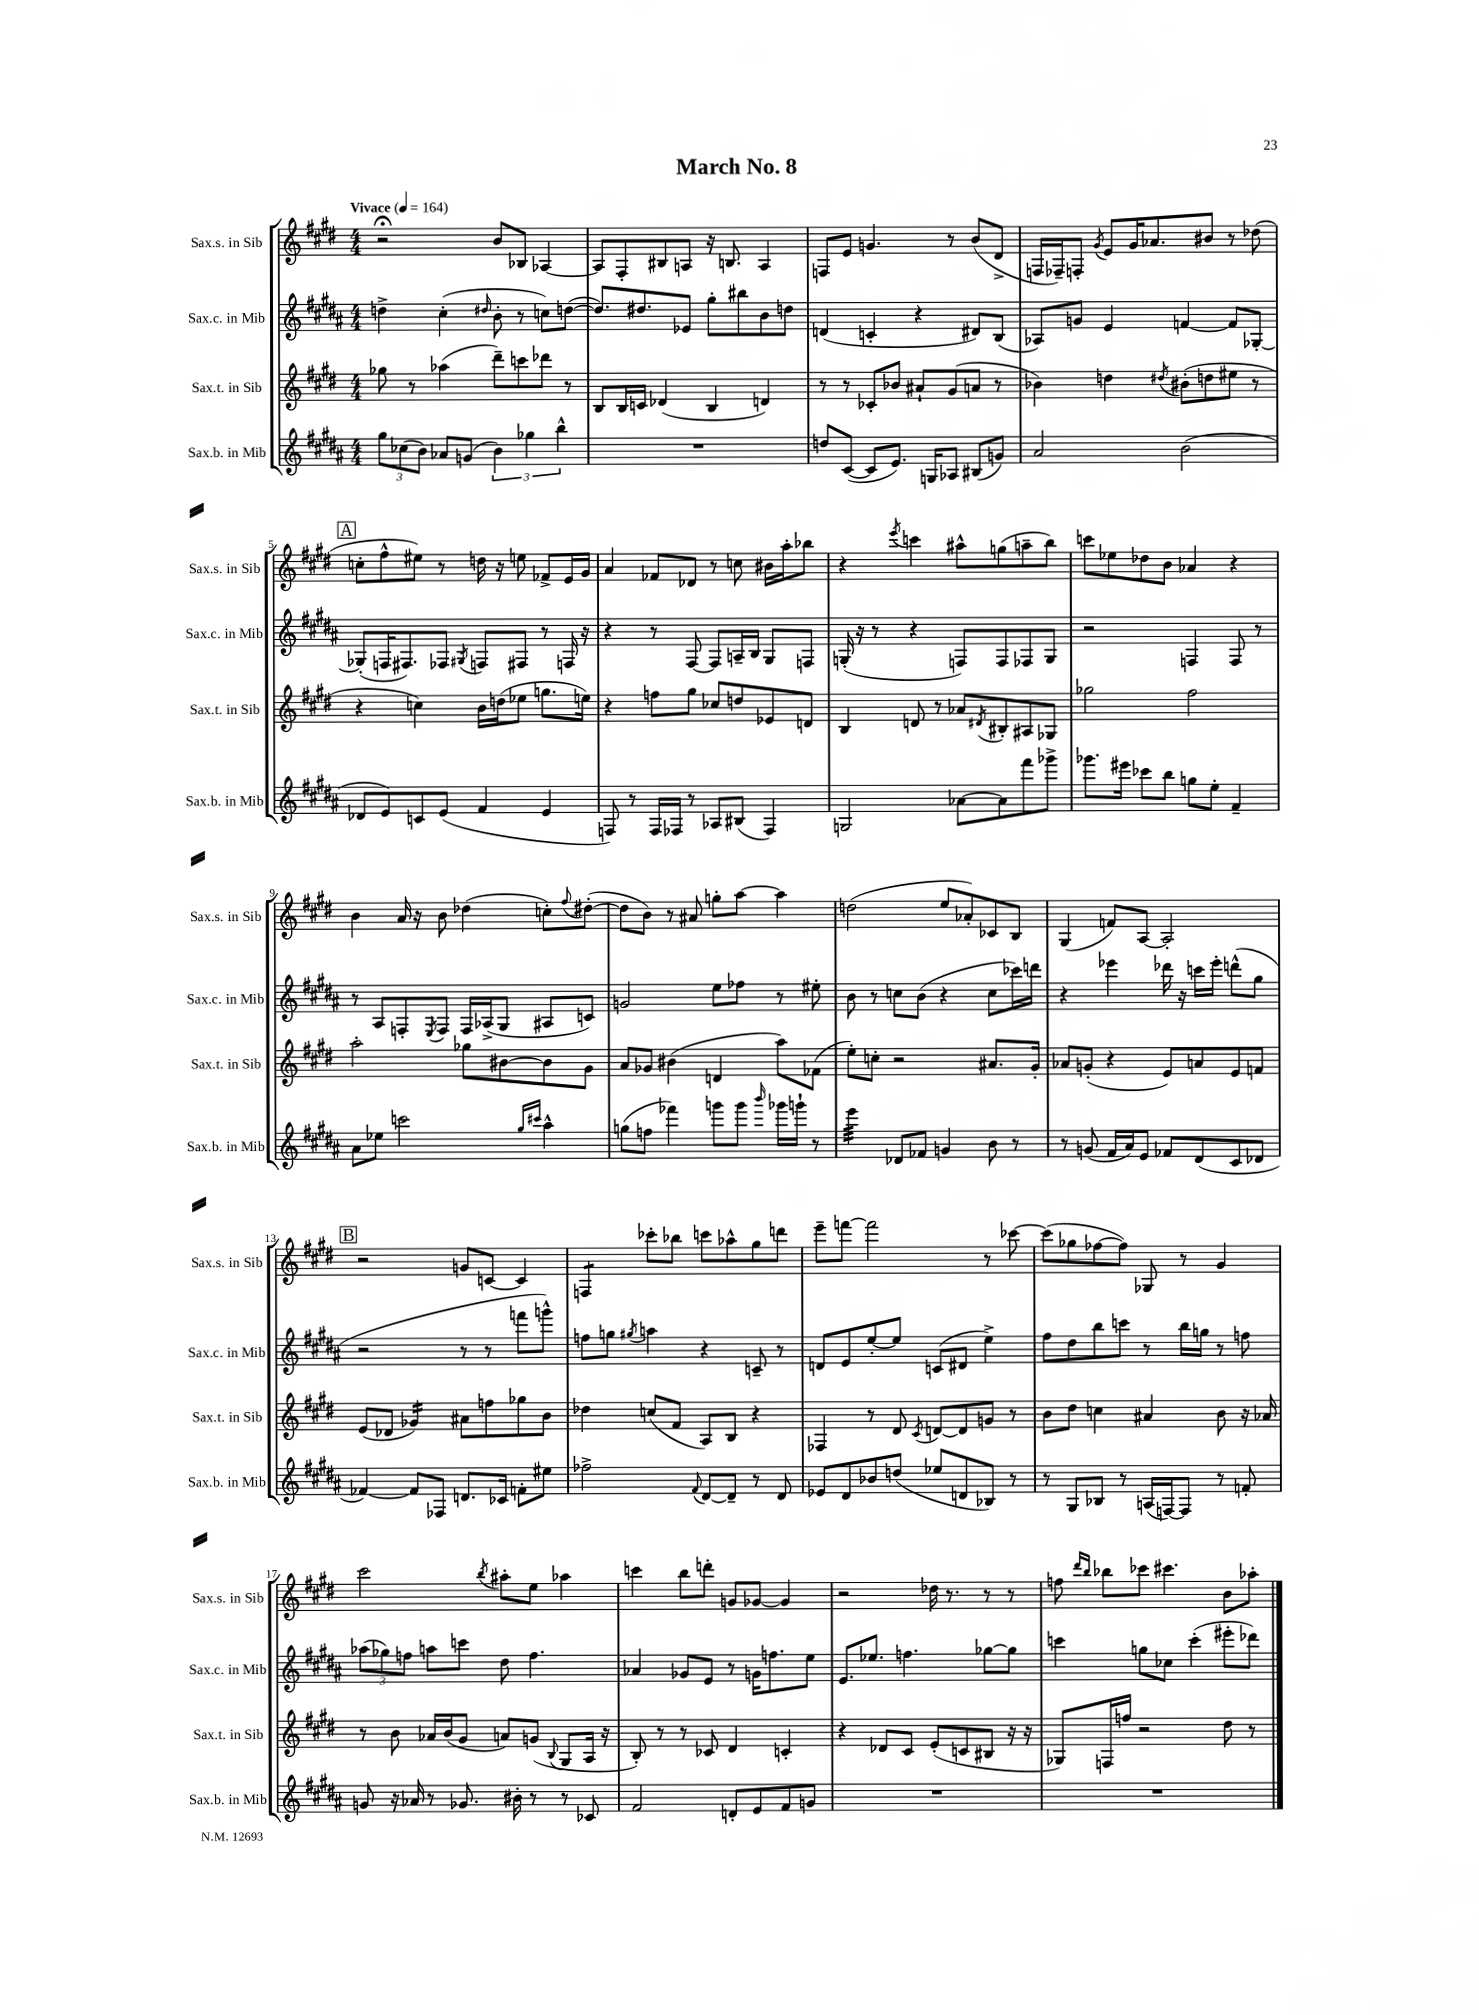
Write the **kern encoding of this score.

**kern	**kern	**kern	**kern
*staff4	*staff3	*staff2	*staff1
*clefG2	*clefG2	*clefG2	*clefG2
*k[f#c#g#d#a#]	*k[f#c#g#d#]	*k[f#c#g#d#a#]	*k[f#c#g#d#]
*M4/4	*M4/4	*M4/4	*M4/4
*MM164	*MM164	*MM164	*MM164
12gg#	8gg-	4dd^	2r;
(12cc-	.	.	.
.	8r	.	.
12b)	.	.	.
8a-	(4aa-	(4cc#'	.
(8g	.	.	.
.	.	16qqdd#	.
6b)	8ddd#~)	8b'	8b
.	8ccc	8r	8B-
6gg-	.	.	.
.	8ddd-	8cc)	[4A-
6bb^^	.	.	.
.	8r	([8dd	.
=	=	=	=
1r	8B	8.dd])	8A-]
.	16B	.	8F#'
.	16c	8.dd#	.
.	(4d-	.	8B#
.	.	8e-	8A
.	4B	8gg#'	16r
.	.	.	8.B
.	.	8bb#	.
.	4d)	8b	4A
.	.	8dd	.
=	=	=	=
8dd	8r	(4d	8F
([8c#	8r	.	8e
8c#]	8c-'	4c'	4.g
8.e)	8b-	.	.
.	8a#`	4r	.
16G	.	.	.
8A-	(8g#	.	8r
(8B#	8a	8d#)	(8b
8g)	8r	(8B	8d#^
=	=	=	=
2a#	4b-)	8A-)	16F
.	.	.	16F-~)
.	.	8g	8F'
.	.	.	8qg#
.	4dd	4e	8e
.	.	.	16g#
.	.	.	8.a-
.	8qdd#	.	.
(2b	(8b#'	[4f	.
.	8dd	.	8b#
.	8ee#	8f]	8r
.	8r	[8G-'	(8dd-
=	=	=	=
8d-	4r	(8G-']	8cc'
8e)	.	16F	8ff#^^
.	.	8.F#)	.
8c	4cc)	.	8ee#)
(8e	.	8F-	8r
.	.	8qG#	.
4f#	16b	8F	16dd
.	(16dd	.	16r
.	8ee-	8F#	8ee
4e	8.gg	8r	8f-^
.	.	16F	16e
.	16ee)	16r	16g#
=	=	=	=
8F)	4r	4r	4a
8r	.	.	.
16F	8ff	8r	8f-
16F-	.	.	.
8r	8gg#	[8F#	8d-
8A-	8cc-	8F#]	8r
(8B#	8dd	16A~	8cc
.	.	16B	.
4F-)	8e-	8G#	16b#
.	.	.	16aa'
.	8d	8F	8bb-
=	=	=	=
2G	4B	(16G'	4r
.	.	16r	.
.	.	8r	.
.	.	.	8qeee
.	8d	4r	4ccc
.	8r	.	.
[8a-	8a-	8F)	8aa#^^
.	8qd#	.	.
8a-]	8B#'	8F	(8gg
8fff#	8A#	8F-	8aa~
8ggg-^	8G-	8G	8bb)
=	=	=	=
8.ggg-	2gg-	2r	8ccc
.	.	.	8ee-
16eee#	.	.	.
8ccc-	.	.	8dd-
8bb	.	.	8b
8gg	2ff#	4F	4a-
8ee'	.	.	.
4f#~	.	8F	4r
.	.	8r	.
=	=	=	=
8a#	2aa'	8r	4b
8ee-	.	8A#	.
2ccc	.	8F'	16a
.	.	.	16r
.	.	8qE	.
.	.	8F	8b
.	8gg-	16F	(4dd-
.	.	(16A-^	.
.	[8b#	8G#	.
16qqgg#	.	.	.
16qqccc#	.	.	.
4aa#^^	8b#]	8A#	8cc')
.	.	.	8qqff#
.	8g#	8c)	([8dd#'
=	=	=	=
(8gg	8a	2g	8dd#]
8ff	8g-	.	8b)
4fff-)	(4b#	.	8r
.	.	.	8a#
8ggg	4d	8ee	8gg'
8ggg	.	8ff-	[8aa
16qqbbb	.	.	.
16ggg-	8aa)	8r	4aa]
16ggg`	.	.	.
8r	(8f-	8ee#'	.
=	=	=	=
4eee	8ee')	8b	(2dd
.	8cc'	8r	.
8d-	2r	8cc	.
8f-	.	(8b	.
4g	.	4r	8ee
.	.	.	8a-')
8b	8.a#	8cc	8c-
8r	.	16ccc-)	8B
.	16g#'	16ddd	.
=	=	=	=
8r	8a-	4r	(4G#
(8g	(8g'	.	.
16f#	4r	4eee-	8f)
16a#)	.	.	.
8e	.	.	[8A
8f-	8e)	16ddd-	2A']
.	.	16r	.
(8d#	8a	16ccc	.
.	.	16eee-'	.
8c#	8e	(8ddd^^	.
8d-	8f	8gg#	.
=	=	=	=
[4f-)	(8e	2r	2r
.	8d-	.	.
8f-]	4g-)	.	.
8F-	.	.	.
8.d	8a#	8r	8g
.	8ff	8r	[8c
16c-	.	.	.
8f'	8gg-	8fff	4c]
8ee#	8b	8ggg^^)	.
=	=	=	=
2ff-^	4dd-	8ff	4F
.	.	8gg	.
.	.	8qgg#	.
.	(8cc	4aa	8ccc-'
.	8f#	.	8bb-
8qqf#	.	.	.
[8d#	8A)	4r	8ccc
8d#~]	8B	.	8aa-^^
8r	4r	8c~	8gg#
8d#	.	8r	8ddd
=	=	=	=
8e-	4F-	8d	8eee~
8d#	.	8e	[8fff
8b-	8r	[8ee'	2fff]
(8dd	8d#	8ee]	.
.	8qc#	.	.
8ee-	[8d	(8c	.
8d	8d]	8d#	.
8B-)	8g	4ee^)	8r
8r	8r	.	[8ccc-
=	=	=	=
8r	8b	8ff#	(8ccc-]
8G#	8dd#	8dd#	8gg-
8B-	4cc	8bb	[8ff-
8r	.	8ccc	8ff-])
(16A	4a#	8r	8G-
[16F)	.	.	.
8F]	.	16bb	8r
.	.	16gg	.
8r	8b	8r	4g#
8f'	16r	8ff	.
.	16a-	.	.
=	=	=	=
8g	8r	(12aa-	2ccc#
.	.	12gg-)	.
16r	8b	.	.
.	.	12ff	.
16a-	.	.	.
8r	16a-	8aa	.
.	(16b	.	.
8.g-	8g#	8ccc	.
.	.	.	8qbb
.	8a)	8dd#	8aa#'
16b#'	.	.	.
8r	(8g	4.ff	8ee
.	8qqB	.	.
8r	8G#	.	4aa-
8c-	16A	.	.
.	16r	.	.
=	=	=	=
2f#	8B')	4a-	4ccc
.	8r	.	.
.	8r	8g-	8bb
.	8c-	8e	8ddd'
8d'	4d#	8r	8g
8e	.	16g	[8g-
.	.	8.ff	.
8f#	4c'	.	4g-]
8g	.	8ee	.
=	=	=	=
1r	4r	8.e	2r
.	.	8.ee-	.
.	8d-	.	.
.	8c#	4.ff	.
.	(8e'	.	16dd-
.	.	.	8.r
.	8c	.	.
.	8B#	[8gg-	8r
.	16r	8gg-]	8r
.	16r	.	.
=	=	=	=
1r	8G-)	4ccc	8ff
.	.	.	16qqddd#
.	.	.	16qqbb
.	16F	.	8bb-
.	16ff	.	.
.	2r	8gg	8ccc-
.	.	8cc-	4.ccc#
.	.	(4ccc'	.
.	8dd#	8eee#'	8b
.	8r	8ddd-)	8aa-'
==	==	==	==
*-	*-	*-	*-
